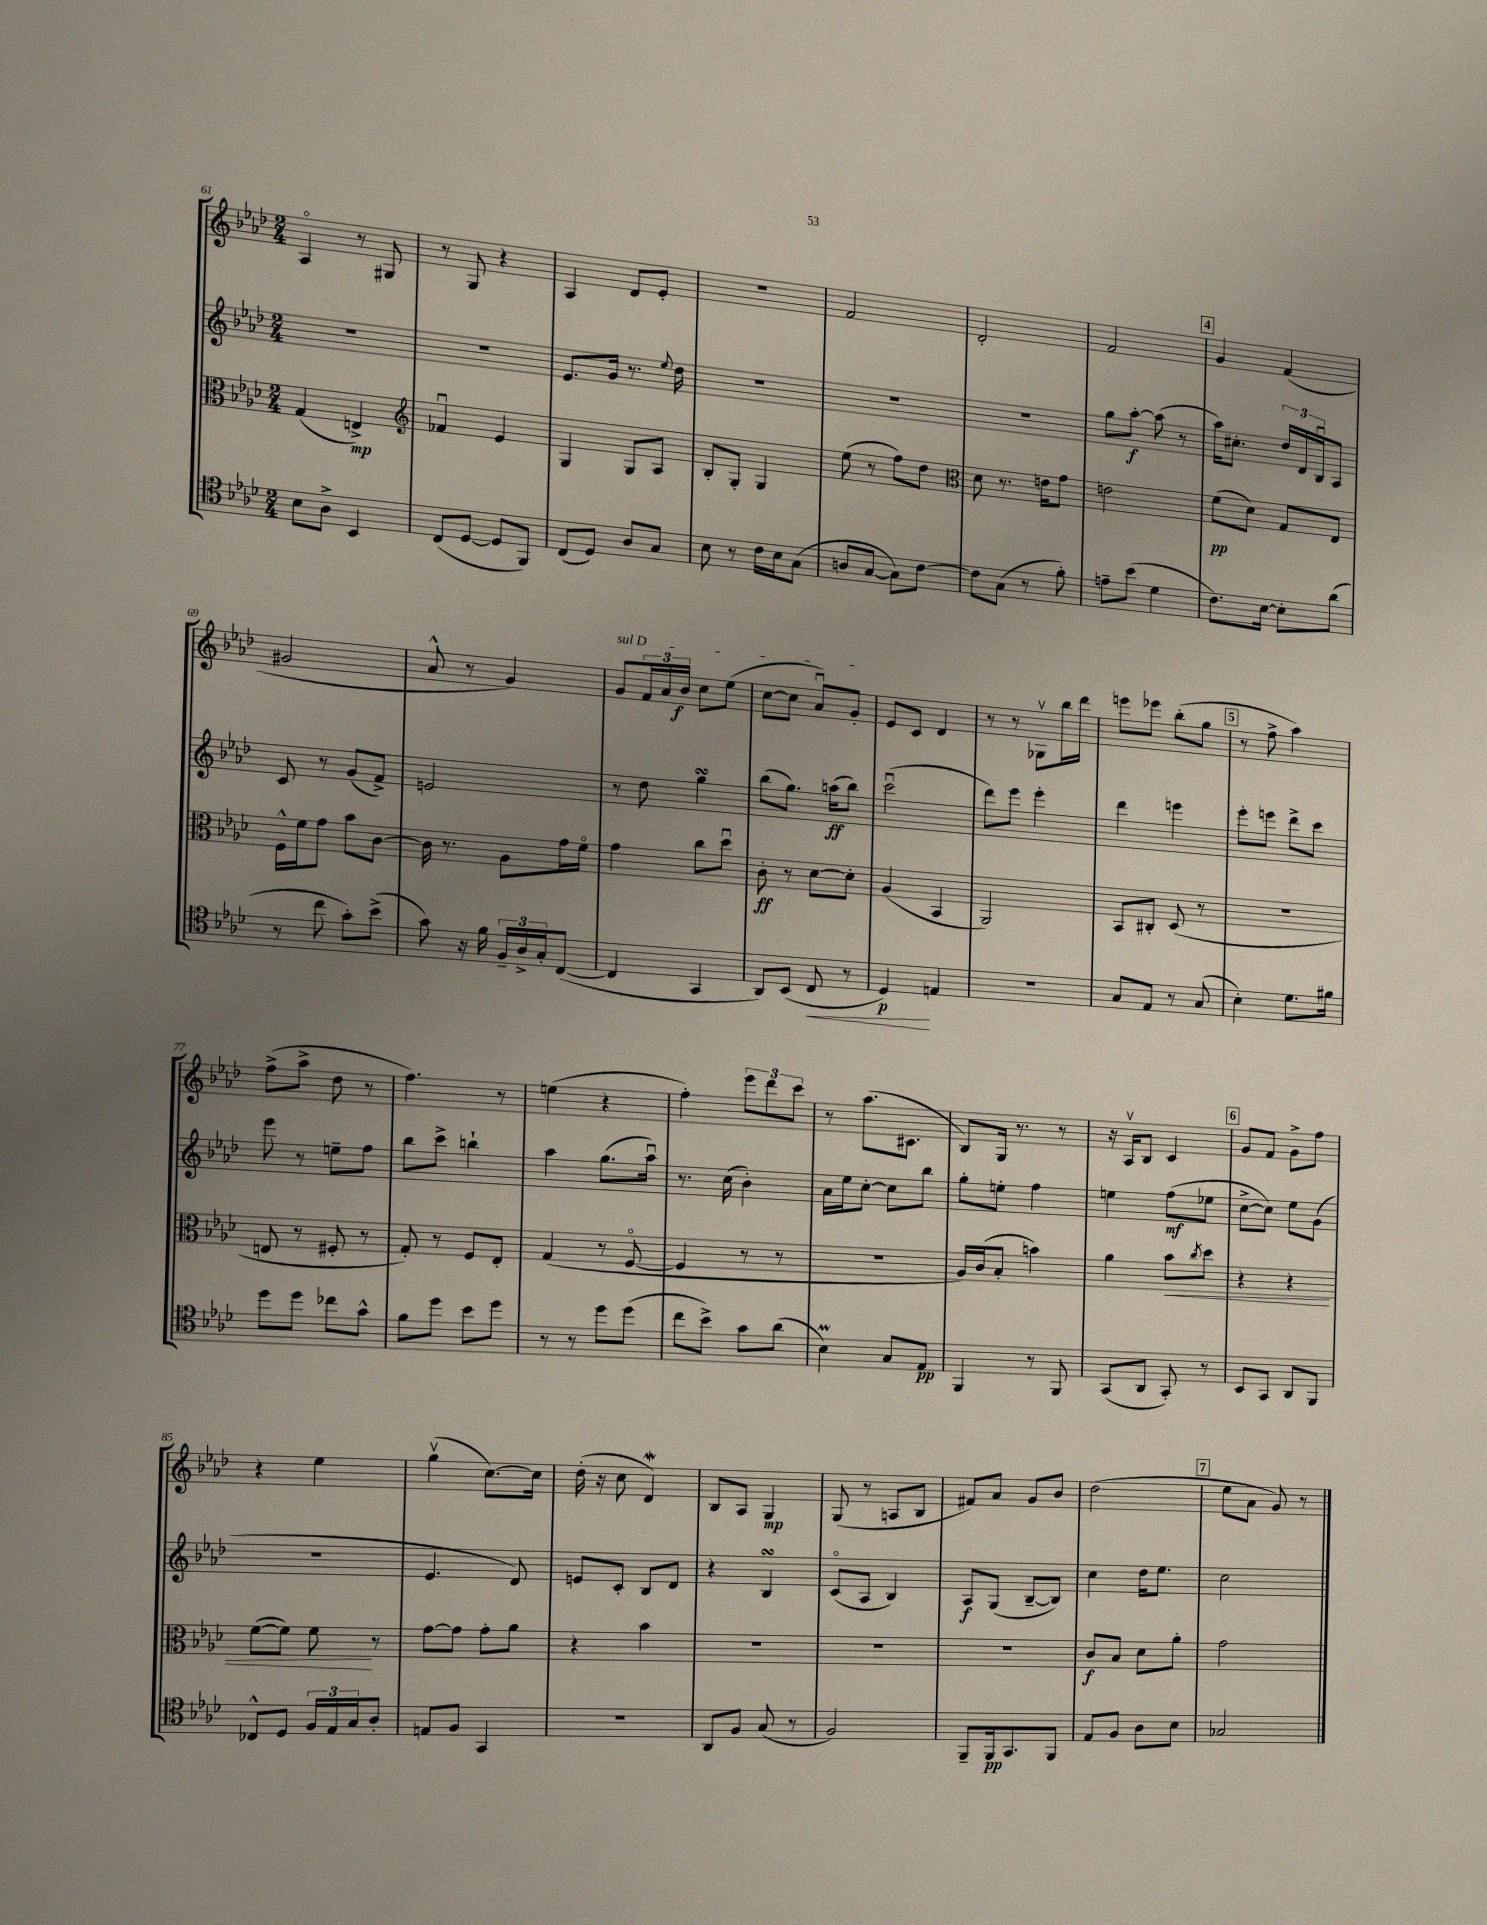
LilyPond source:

<<
\new StaffGroup <<
\new Staff = "s0" {
    \clef treble \key aes \major \numericTimeSignature \time 2/4
    aes4\flageolet r8 gis8 |
    r8 g8 r4 |
    aes4 des'8 ees'8-. |
    r2 |
    f'2 |
    des'2-. |
    f'2 |
    \mark \markup { \box "4" } g'4 f'4( |
    gis'2 |
    aes'8-^ r8 g'4) |
    \once \override TextSpanner.bound-details.left.text = \markup { \italic "sul D" } g'8\startTextSpan \tuplet 3/2 { f'16 aes'16 bes'16\f } c''8 ees''8( |
    c''8~ c''8 aes'8\downbow) g'8-.\stopTextSpan |
    ees'8 c'8 des'4 |
    r8 r8 ges8\upbow bes''16 des'''16 |
    e'''8 ees'''8 bes''8-.( g''8 |
    \mark \markup { \box "5" } r8 f''8-> aes''4) |
    f''8->( aes''8-> des''8 r8 |
    f''4.) r8 |
    e''4( r4 |
    f''4-.) \tuplet 3/2 { ees'''8 des'''8 c'''8 } |
    r8 aes''8.( cis'8. |
    bes8) g16 r8. r8 |
    r16 aes16\upbow bes8 c'4 |
    \mark \markup { \box "6" } g'8 f'8 g'8-> f''8 |
    r4 ees''4 |
    g''4\upbow( c''8.~) c''16 |
    des''16-.( r16 c''8 des'4\mordent) |
    bes8 aes8 g4\mp |
    g8( r8 a8 bes8 |
    fis'8) aes'8 g'8 bes'8 |
    des''2( |
    \mark \markup { \box "7" } ees''8 aes'8 g'8) r8 \bar "|." |
}
\new Staff = "s1" {
    \clef treble \key aes \major \numericTimeSignature \time 2/4
    R2 |
    R2 |
    ees'8. g'16 r8. \appoggiatura { ees''8 } des''16 |
    R2 |
    R2 |
    R2 |
    g''8 aes''8~-.\f aes''8( r8 |
    \mark \markup { \box "4" } aes''16) cis''8.-. \tuplet 3/2 { des''16 des'16 bes16\downbow } aes8 |
    c'8 r8 g'8( f'8->) |
    e'2 |
    r8 des''8 g''4\turn |
    bes''8( g''8.) a''16\ff( bes''8) |
    c'''2\downbow( |
    des'''8) ees'''8 ees'''4-. |
    des'''4 e'''4 |
    \mark \markup { \box "5" } ees'''8-. e'''8 des'''8-> c'''8 |
    ees'''8 r8 e''8-- f''8 |
    bes''8 c'''8-> b''4-! |
    aes''4 g''8.( aes''16\downbow) |
    r8. c''16( bes'4-.) |
    aes'16 ees''16 c''8~-. c''8 bes''8 |
    g''8-. e''8-. f''4 |
    e''4 f''8\mf( ees''8 |
    \mark \markup { \box "6" } c''8~-> c''8) ees''8 g'8( |
    r2 |
    ees'4. des'8) |
    e'8 c'8-. bes8 des'8 |
    r4 bes4\turn |
    c'8\flageolet( aes8 bes4) |
    aes8\f g8( bes8~-- bes8) |
    c''4 des''16 ees''8. |
    \mark \markup { \box "7" } c''2 \bar "|." |
}
\new Staff = "s2" {
    \clef alto \key aes \major \numericTimeSignature \time 2/4
    g4( e4->\mp) |
    \clef treble fes'4\downbow ees'4 |
    g4 g8 aes8 |
    bes8-. g8-. g4 |
    ees''8( r8 f''8) des''8 |
    \clef alto des'8 r8. e'16 g'8 |
    e'2 |
    \mark \markup { \box "4" } f'8\pp( des'8) g8 ees8 |
    f16-^ f'16 g'8 bes'8 c'8~ |
    c'16 r8. aes8 g'16 f'16\flageolet |
    g'4 c''8 des''8\downbow |
    c'8-.\ff r8 des'8~ des'8-. |
    aes4( bes,4 |
    aes,2) |
    bes,8 cis8-. des8( r8 |
    \mark \markup { \box "5" } R2 |
    e8 r8 fis8-. r8 |
    g8-.) r8 f8 ees8-. |
    g4( r8 f8~\flageolet |
    f4 r8 r8 |
    R2 |
    aes16) c'16( bes8-. b'4) |
    aes'4 bes'8\< \acciaccatura { c''8 } des''8 |
    \mark \markup { \box "6" } r4 r4 |
    f'8~( f'8) f'8\! r8 |
    g'8~ g'8 g'8-. aes'8 |
    r4 bes'4 |
    R2 |
    R2 |
    R2 |
    c'8\f bes8 des'8 aes'8-. |
    \mark \markup { \box "7" } g'2 \bar "|." |
}
\new Staff = "s3" {
    \clef tenor \key aes \major \numericTimeSignature \time 2/4
    bes8 aes8-> bes,4 |
    c8( des8~ des8 f,8) |
    c8( des8) aes8 g8 |
    bes8 r8 c'16 bes16 g8( |
    a8 g8~ g8) c'8~ |
    c'8 g8( r8 f'8-.) |
    e'8-- bes'8( des'4 |
    \mark \markup { \box "4" } c'8.) bes16~ bes8-. aes'8( |
    r8 c''8 g'8-.) bes'8->( |
    g'8) r16 f'16 \tuplet 3/2 { f16-- aes16-> g16-. } c8~( |
    c4 g,4 |
    aes,8) bes,8( c8\< r8 |
    des4\p\!) e4 |
    R2 |
    g8 ees8 r8 g8( |
    \mark \markup { \box "5" } bes4-.) des'8. fis'16 |
    des''8 des''8 ces''8 g'8-^ |
    f'8 des''8 bes'8 des''8 |
    r8 r8 des''8 des''8( |
    c''8 bes'8->) g'8 aes'8( |
    bes4\prall) g8 ees8\pp |
    f,4 r8 f,8 |
    g,8( aes,8 g,8-.) r8 |
    \mark \markup { \box "6" } bes,8 g,8 aes,8 f,8 |
    ces8-^ des8 \tuplet 3/2 { f16 ees16 g16 } aes8-. |
    e8 f8 g,4 |
    r2 |
    aes,8 f8 g8( r8 |
    f2) |
    f,8-- f,16\pp g,8. f,8 |
    ees8 f8 aes8 bes8 |
    \mark \markup { \box "7" } ges2 \bar "|." |
}
>>
>>
\layout { \context { \Score currentBarNumber = #61 } }
